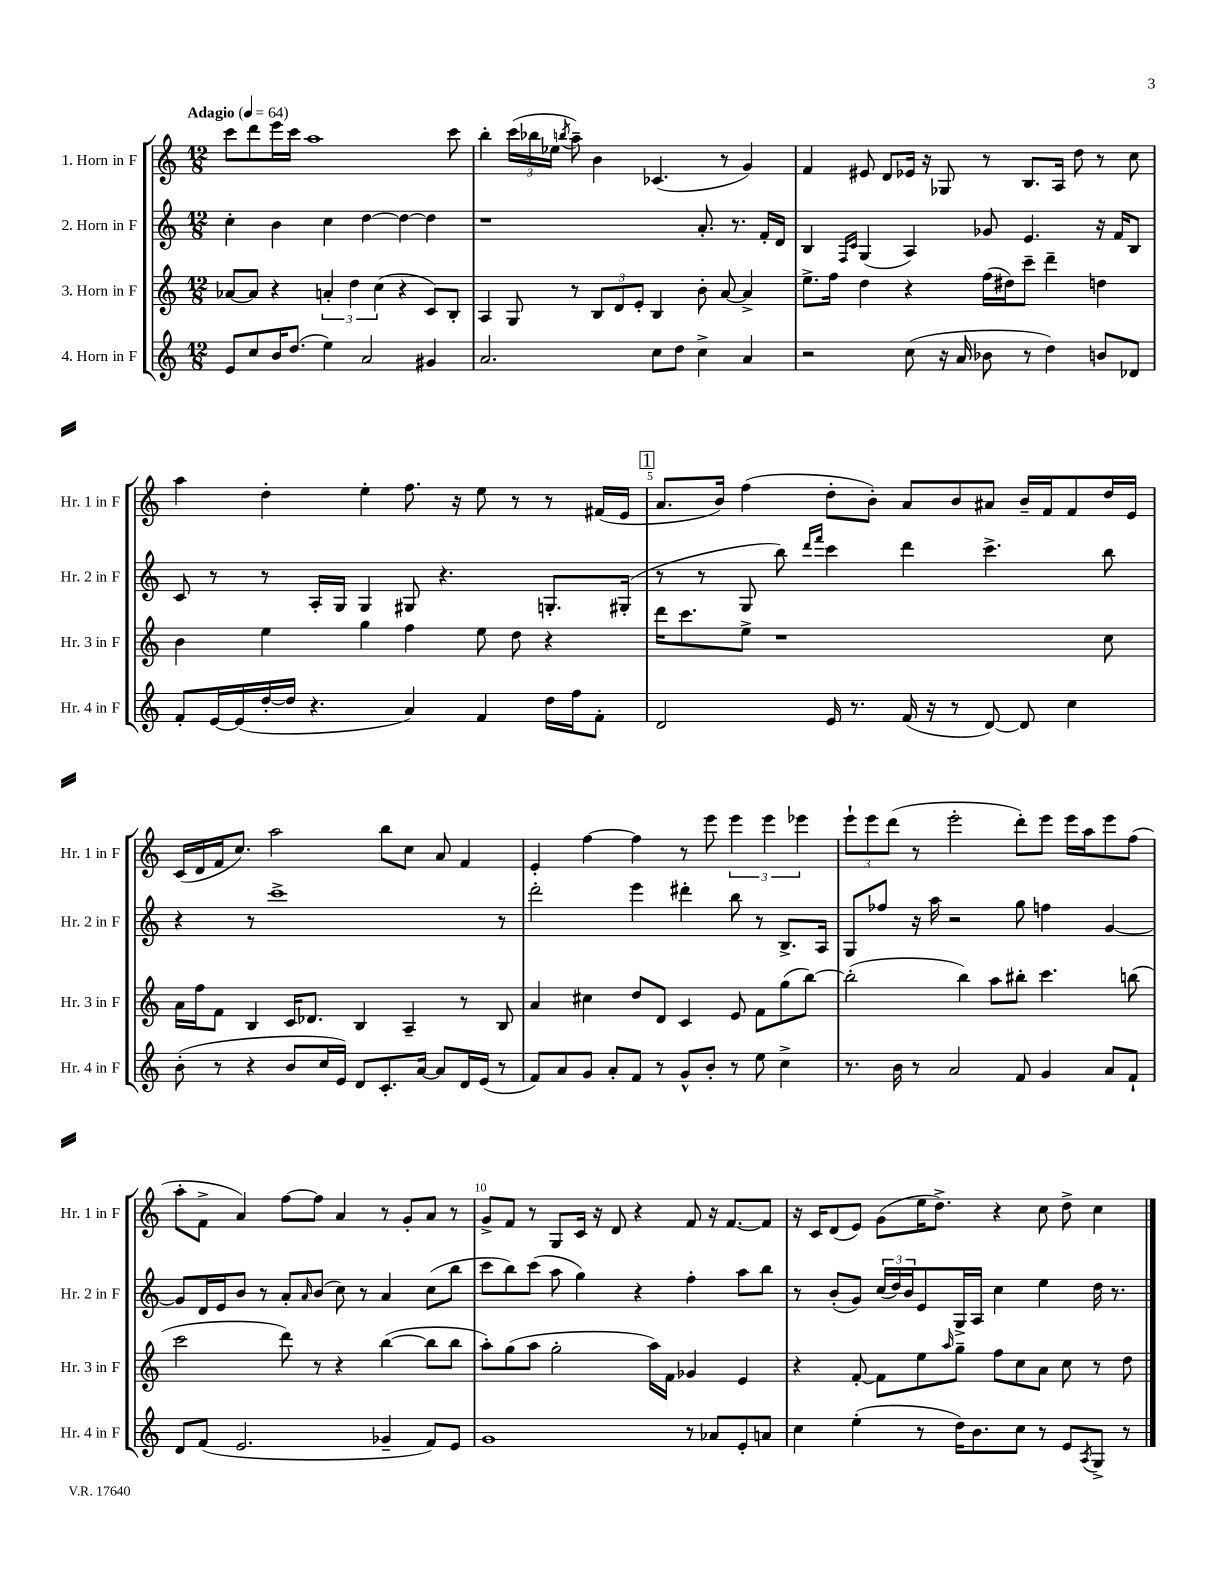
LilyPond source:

<<
\new StaffGroup <<
\new Staff = "s0" \with { instrumentName = "1. Horn in F" shortInstrumentName = "Hr. 1 in F" } {
    \clef treble \key c \major \numericTimeSignature \time 12/8 \tempo "Adagio" 4 = 64
    c'''8 d'''8 e'''16 c'''16 a''1 c'''8 |
    b''4-. \tuplet 3/2 { c'''16( bes''16 ees''16 } \acciaccatura { b''8 } a''8--) b'4 ces'4.( r8 g'4) |
    f'4 eis'8 d'8 ees'16 r16 ges8 r8 b8. a16 d''8 r8 c''8 |
    a''4 d''4-. e''4-. f''8. r16 e''8 r8 r8 fis'16( e'16 |
    \mark \markup { \box "1" } a'8. b'16) f''4( d''8-. b'8-.) a'8 b'8 ais'8 b'16-- f'16 f'8 d''16 e'16 |
    c'16( d'16 f'16 c''8.) a''2 b''8 c''8 a'8 f'4 |
    e'4-. f''4~ f''4 r8 e'''8 \tuplet 3/2 { e'''4 e'''4 ees'''4 } |
    \tuplet 3/2 { e'''8-! e'''8 d'''8( } r8 e'''2-. d'''8-.) e'''8 e'''16 a''16 e'''8 f''8( |
    a''8-. f'8-> a'4) f''8~ f''8 a'4 r8 g'8-. a'8 r8 |
    g'8-> f'8 r8 g8 c'16 r16 d'8 r4 f'8 r16 f'8.~ f'8 |
    r16 c'16 d'8( e'8) g'8( e''16 d''8.->) r4 c''8 d''8-> c''4 \bar "|." |
}
\new Staff = "s1" \with { instrumentName = "2. Horn in F" shortInstrumentName = "Hr. 2 in F" } {
    \clef treble \key c \major \numericTimeSignature \time 12/8
    c''4-. b'4 c''4 d''4~ d''4~ d''4 |
    r1 a'8.-. r8. f'16-. d'16 |
    b4 \grace { f16 c'16 } g4( a4) ges'8 e'4. r16 f'16 b8 |
    c'8 r8 r8 a16-. g16 g4 gis8 r4. g8.-. gis16-.( |
    \mark \markup { \box "1" } r8 r8 g8 b''8) \grace { d'''16 f'''16 } c'''4 d'''4 c'''4.-> b''8 |
    r4 r8 c'''1-> r8 |
    d'''2-. e'''4 dis'''4-. b''8 r8 b8.-> a16 |
    g8 fes''8 r16 a''16 r2 g''8 f''4 g'4~ |
    g'8 d'16 e'16 b'8 r8 a'8-. \grace { a'16 } b'8( c''8) r8 a'4 c''8( b''8 |
    c'''8 b''8) c'''8( a''8 g''4) r4 f''4-. a''8 b''8 |
    r8 b'8-.( g'8) \tuplet 3/2 { c''16( d''16) b'16 } e'8 g16-> a16 c''4 e''4 d''16 r8. \bar "|." |
}
\new Staff = "s2" \with { instrumentName = "3. Horn in F" shortInstrumentName = "Hr. 3 in F" } {
    \clef treble \key c \major \numericTimeSignature \time 12/8
    aes'8~ aes'8 r4 \tuplet 3/2 { a'4-. d''4 c''4( } r4 c'8) b8-. |
    a4 g8 r8 \tuplet 3/2 { b8 d'8 e'8-. } b4 b'8-. a'8~ a'4-> |
    e''8.-> f''16 d''4 r4 f''16( dis''16) c'''8-- d'''4-- d''4 |
    b'4 e''4 g''4 f''4 e''8 d''8 r4 |
    \mark \markup { \box "1" } d'''16 c'''8. e''8-> r1 c''8 |
    a'16 f''16 f'8 b4 c'16 des'8. b4 a4-- r8 b8 |
    a'4 cis''4 d''8 d'8 c'4 e'8 f'8 g''8( b''8~) |
    b''2-.( b''4) a''8 bis''8-. c'''4. b''8( |
    c'''2 d'''8) r8 r4 b''4~( b''8 b''8 |
    a''8-.) g''8( a''8 g''2-. a''16) f'16 ges'4 e'4 |
    r4 f'8~-. f'8 e''8 \grace { a''16 } g''8-- f''8 c''8 a'8 c''8 r8 d''8 \bar "|." |
}
\new Staff = "s3" \with { instrumentName = "4. Horn in F" shortInstrumentName = "Hr. 4 in F" } {
    \clef treble \key c \major \numericTimeSignature \time 12/8
    e'8 c''8 b'16 d''8.( e''4) a'2 gis'4 |
    a'2. c''8 d''8 c''4-> a'4 |
    r2 c''8( r16 a'16 bes'8 r8 d''4) b'8 des'8 |
    f'8-. e'16~ e'16( d''16~-. d''16 r4. a'4) f'4 d''16 f''16 f'8-. |
    \mark \markup { \box "1" } d'2 e'16 r8. f'16( r16 r8 d'8~) d'8 c''4 |
    b'8-.( r8 r4 b'8 c''16 e'16) d'8 c'8.-. a'16~ a'8 d'16 e'16( r8 |
    f'8) a'8 g'8 a'8-. f'8 r8 g'8-^ b'8-. r8 e''8 c''4-> |
    r8. b'16 r8 a'2 f'8 g'4 a'8 f'8-! |
    d'8 f'8( e'2. ges'4-- f'8) e'8 |
    g'1 r8 aes'8 e'8-. a'8 |
    c''4 e''4-.( r8 d''16) b'8. c''8 r8 e'8 \acciaccatura { a8 } g8-> r8 \bar "|." |
}
>>
>>
\layout { \context { \Score \override BarNumber.break-visibility = ##(#f #t #t) barNumberVisibility = #(every-nth-bar-number-visible 5) } }
